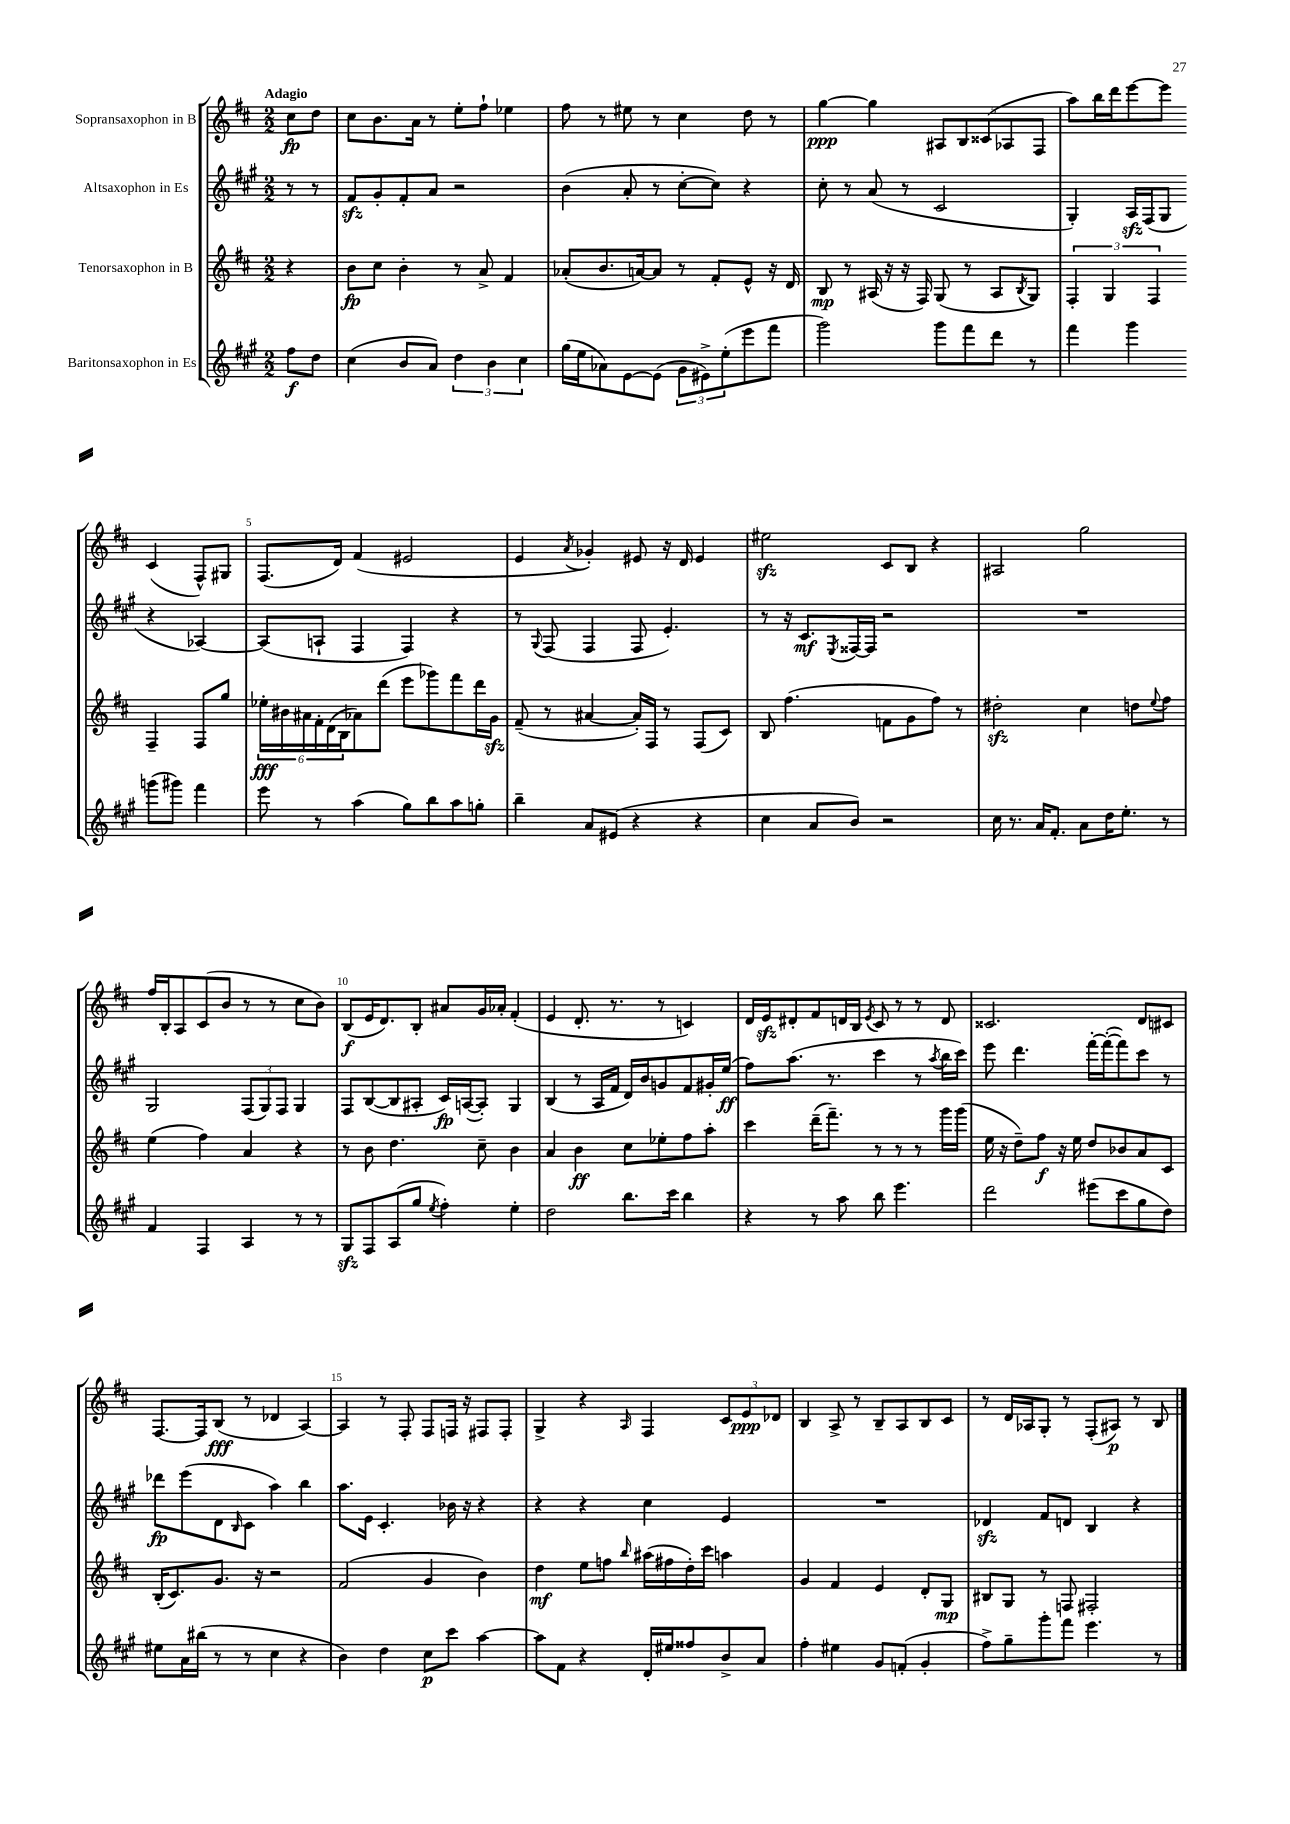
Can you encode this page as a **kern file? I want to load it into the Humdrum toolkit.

**kern	**dynam	**kern	**dynam	**kern	**dynam	**kern	**dynam
*part4	*part4	*part3	*part3	*part2	*part2	*part1	*part1
*staff4	*staff4	*staff3	*staff3	*staff2	*staff2	*staff1	*staff1
*I"Baritonsaxophon in Es	*	*I"Tenorsaxophon in B	*	*I"Altsaxophon in Es	*	*I"Sopransaxophon in B	*
*clefG2	*	*clefG2	*	*clefG2	*	*clefG2	*
*k[f#c#g#]	*	*k[f#c#]	*	*k[f#c#g#]	*	*k[f#c#]	*
*M2/2	*	*M2/2	*	*M2/2	*	*M2/2	*
=	=	=	=	=	=	=	=
!	!	!	!	!	!	!LO:TX:a:B:t=Adagio	!
8ff#\L	f	4r	.	8r	.	8cc#\L	fp
8dd\J	.	.	.	8r	.	8dd\J	.
=1	=1	=1	=1	=1	=1	=1	=1
(4cc#\	.	8b\L	fp	8f#zz/L	.	8cc#\L	.
.	.	8cc#\J	.	8g#'/	.	8.b\	.
8b/L	.	4b'\	.	8f#'/	.	.	.
.	.	.	.	.	.	16a\Jk	.
8a/J)	.	.	.	8a/J	.	8r	.
6dd\	.	8r	.	2r	.	8ee'\L	.
.	.	8a^/	.	.	.	8ff#`\J	.
6b\	.	.	.	.	.	.	.
.	.	4f#/	.	.	.	4ee-X\	.
6cc#\	.	.	.	.	.	.	.
=2	=2	=2	=2	=2	=2	=2	=2
(16gg#\LL	.	(8a-X'/L	.	(4b\	.	8ff#\	.
16ee\J	.	.	.	.	.	.	.
8a-X\)	.	8.b/	.	.	.	8r	.
[8e\	.	.	.	8a'/	.	8ee#X\	.
.	.	[16an/k)	.	.	.	.	.
(8e\J]	.	8a/J]	.	8r	.	8r	.
12g#\L	.	8r	.	[8cc#'\L	.	4cc#\	.
12e#X^\)	.	.	.	.	.	.	.
.	.	8f#'/L	.	8cc#\J])	.	.	.
(12ee'\	.	.	.	.	.	.	.
8eee\	.	8e^^/J	.	4r	.	8dd\	.
8fff#\J	.	16r	.	.	.	8r	.
.	.	16d/	.	.	.	.	.
=3	=3	=3	=3	=3	=3	=3	=3
2ggg#\)	.	8B/	mp	8cc#'\	.	[4gg\	ppp
.	.	8r	.	8r	.	.	.
.	.	(16A#X/	.	(8a/	.	4gg\]	.
.	.	16r	.	.	.	.	.
.	.	16r	.	8r	.	.	.
.	.	16F#/)	.	.	.	.	.
8ggg#\L	.	(8G/	.	2c#/	.	10A#X/L	.
.	.	.	.	.	.	10B/	.
8fff#\	.	8r	.	.	.	.	.
.	.	.	.	.	.	(10c##X/	.
8ddd\J	.	8A#/L	.	.	.	.	.
.	.	.	.	.	.	10A-X/	.
.	.	8qB/	.	.	.	.	.
8r	.	8G/J)	.	.	.	.	.
.	.	.	.	.	.	10F#/J	.
=4	=4	=4	=4	=4	=4	=4	=4
4fff#\	.	6F#'/	.	4G#'/)	.	8aa\L)	.
.	.	.	.	.	.	16bb\L	.
.	.	6G/	.	.	.	.	.
.	.	.	.	.	.	16ddd\J	.
4ggg#\	.	.	.	16Azz/LL	.	[8eee\	.
.	.	.	.	(16F#/J	.	.	.
.	.	6F#/	.	.	.	.	.
.	.	.	.	8G#/J	.	8eee\J]	.
(8gggn\L	.	4F#~/	.	4r	.	(4c#/	.
8ggg#X\J)	.	.	.	.	.	.	.
4fff#\	.	8F#/L	.	[4A-X/)	.	8F#^^/L)	.
.	.	8gg/J	.	.	.	8G#X/J	.
!!LO:LB:g=z
=5	=5	=5	=5	=5	=5	=5	=5
8eee\	.	24ee-X'\LL	fff	(8A-X/L]	.	(8.F#/L	.
.	.	24b#X\	.	.	.	.	.
.	.	24a#X\	.	.	.	.	.
8r	.	24f#'\	.	8An`/J	.	.	.
.	.	(24d\	.	.	.	.	.
.	.	.	.	.	.	16d/Jk)	.
.	.	24B\J	.	.	.	.	.
(4aa\	.	8a-X\)	.	4F#/	.	(4f#/	.
.	.	(8ddd\J	.	.	.	.	.
8gg#\L)	.	8eee\L	.	4F#/)	.	2e#X/	.
8bb\	.	8ggg-X\)	.	.	.	.	.
8aa\	.	8fff#\	.	4r	.	.	.
8ggn'\J	.	16ddd\L	.	.	.	.	.
.	.	16gzz\JJ	.	.	.	.	.
=6	=6	=6	=6	=6	=6	=6	=6
4bb~\	.	(8f#~/	.	8r	.	4e/	.
.	.	.	.	8qqG#/	.	.	.
.	.	8r	.	(8F#/	.	.	.
.	.	.	.	.	.	8qa/	.
8a/L	.	[4a#X/	.	4F#/	.	4g-X'/)	.
(8e#X/J	.	.	.	.	.	.	.
4r	.	16a#'/LL])	.	8F#/	.	8e#X/	.
.	.	16F#/JJ	.	.	.	.	.
.	.	8r	.	4.e'/)	.	16r	.
.	.	.	.	.	.	16d/	.
4r	.	(8F#/L	.	.	.	4e#/	.
.	.	8c#/J)	.	.	.	.	.
=7	=7	=7	=7	=7	=7	=7	=7
4cc#\	.	8B/	.	8r	.	2ee#Xzz\	.
.	.	(4.ff#\	.	16r	.	.	.
.	.	.	.	8.c#/L	mf	.	.
8a/L	.	.	.	.	.	.	.
.	.	.	.	8qE/	.	.	.
8b/J)	.	.	.	[16F##X/L	.	.	.
.	.	.	.	16F##/JJ]	.	.	.
2r	.	8fn\L	.	2r	.	8c#/L	.
.	.	8g\	.	.	.	8B/J	.
.	.	8ff#\J)	.	.	.	4r	.
.	.	8r	.	.	.	.	.
=8	=8	=8	=8	=8	=8	=8	=8
16cc#\	.	2dd#Xzz'\	.	1r	.	2A#X/	.
8.r	.	.	.	.	.	.	.
16a/KL	.	.	.	.	.	.	.
8.f#'/J	.	.	.	.	.	.	.
8a\L	.	4cc#\	.	.	.	2gg\	.
16dd\K	.	.	.	.	.	.	.
8.ee'\J	.	.	.	.	.	.	.
.	.	8ddn\L	.	.	.	.	.
.	.	8qqee/	.	.	.	.	.
8r	.	8ff#\J	.	.	.	.	.
!!LO:LB:g=z
=9	=9	=9	=9	=9	=9	=9	=9
4f#/	.	(4ee\	.	2G#/	.	16ff#/LL	.
.	.	.	.	.	.	16B'/J	.
.	.	.	.	.	.	8A/	.
4F#/	.	4ff#\)	.	.	.	(8c#/	.
.	.	.	.	.	.	8b/J	.
4A/	.	4a/	.	(12F#/L	.	8r	.
.	.	.	.	12G#/)	.	.	.
.	.	.	.	.	.	8r	.
.	.	.	.	12F#/J	.	.	.
8r	.	4r	.	4G#/	.	8cc#\L	.
8r	.	.	.	.	.	8b\J)	.
=10	=10	=10	=10	=10	=10	=10	=10
8G#zz/L	.	8r	.	8F#/L	.	(8B/L	f
8F#/	.	8b\	.	([8B/	.	16e/K	.
.	.	.	.	.	.	8.d/)	.
(8A/	.	4.dd\	.	8B/]	.	.	.
8gg#/J	.	.	.	8A#X'/J	.	8B'/J	.
8qee/	.	.	.	.	.	.	.
4ff#'\)	.	.	.	16c#/LL)	fp	8a#X/L	.
.	.	.	.	([16An/J	.	.	.
.	.	8cc#~\	.	8A'/J])	.	16g/L	.
.	.	.	.	.	.	16a-X'/JJ	.
4ee'\	.	4b\	.	4G#/	.	(4f#'/	.
=11	=11	=11	=11	=11	=11	=11	=11
2dd\	.	4a/	.	(4B/	.	4e/	.
.	.	4b\	ff	8r	.	8.d'/	.
.	.	.	.	16A/LL	.	.	.
.	.	.	.	16f#/JJ	.	8.r	.
8.bb\L	.	8cc#\L	.	16d/LL)	.	.	.
.	.	.	.	16b/J	.	.	.
.	.	8ee-X'\	.	8gn/	.	8r	.
16ccc#\Jk	.	.	.	.	.	.	.
4bb\	.	8ff#\	.	8f#/	.	4cn/)	.
.	.	8aa'\J	.	16g#X'/L	.	.	.
.	.	.	.	(16ee/JJ	ff	.	.
=12	=12	=12	=12	=12	=12	=12	=12
4r	.	4ccc#\	.	8ff#\L)	.	16d/LL	.
.	.	.	.	.	.	16ezz/J	.
.	.	.	.	(8.aa\J	.	8d#X'/	.
8r	.	(16ddd~\KL	.	.	.	8f#/	.
.	.	8.fff#~\J)	.	8.r	.	.	.
8aa\	.	.	.	.	.	16dn/L	.
.	.	.	.	.	.	16B/JJ	.
.	.	.	.	.	.	8qe/	.
8bb\	.	8r	.	4ccc#\	.	8c#/	.
4.eee\	.	8r	.	.	.	8r	.
.	.	8r	.	8r	.	8r	.
.	.	.	.	8qaa/	.	.	.
.	.	16ggg\LL	.	16bb\LL	.	8d/	.
.	.	(16ggg\JJ	.	16ccc#\JJ)	.	.	.
=13	=13	=13	=13	=13	=13	=13	=13
2ddd\	.	16ee\	.	8eee\	.	2.c##X/	.
.	.	16r	.	.	.	.	.
.	.	8dd~\L)	.	4.ddd\	.	.	.
.	.	8ff#\J	f	.	.	.	.
.	.	16r	.	.	.	.	.
.	.	16ee\	.	.	.	.	.
(8eee#X\L	.	8dd/L	.	[16fff#'\LL	.	.	.
.	.	.	.	(16fff#'\J_	.	.	.
8ccc#\	.	8b-X/	.	8fff#\])	.	.	.
8gg#\	.	8a/	.	8ccc#\J	.	8d/L	.
8dd\J)	.	8c#/J	.	8r	.	8c#X/J	.
!!LO:LB:g=z
=14	=14	=14	=14	=14	=14	=14	=14
8ee#X\L	.	(16B'/KL	.	8ddd-X\L	fp	[8.F#/L	.
.	.	8.c#/)	.	.	.	.	.
16a\L	.	.	.	(8eee\	.	.	.
(16bb#X\JJ	.	.	.	.	.	16F#/k]	.
8r	.	8.g/J	.	8d\	.	(8B/J	fff
.	.	.	.	16qqB/	.	.	.
8r	.	.	.	8c#\J	.	8r	.
.	.	16r	.	.	.	.	.
4cc#\	.	2r	.	4aa\)	.	4d-X/	.
4r	.	.	.	4bb\	.	[4A/)	.
=15	=15	=15	=15	=15	=15	=15	=15
4b\)	.	(2f#/	.	8.aa\L	.	4A/]	.
.	.	.	.	16e\Jk	.	.	.
4dd\	.	.	.	4.c#'/	.	8r	.
.	.	.	.	.	.	8F#'/	.
8cc#\L	p	4g/	.	.	.	8F#/L	.
8ccc#\J	.	.	.	16b-X\	.	16Fn/Jk	.
.	.	.	.	16r	.	16r	.
[4aa\	.	4b\)	.	4r	.	8F#X/L	.
.	.	.	.	.	.	8F#'/J	.
=16	=16	=16	=16	=16	=16	=16	=16
8aa\L]	.	4dd\	mf	4r	.	4G^/	.
8f#\J	.	.	.	.	.	.	.
4r	.	8ee\L	.	4r	.	4r	.
.	.	8ffn\J	.	.	.	.	.
.	.	16qqbb/	.	.	.	16qqA/	.
16d'/LL	.	(16aa#X\LL	.	4cc#\	.	4F#/	.
16ee#X/J	.	16ff#X\	.	.	.	.	.
8ff##X/	.	16dd'\)	.	.	.	.	.
.	.	16ccc#\JJ	.	.	.	.	.
8b^/	.	4aan\	.	4e/	.	12c#/L	.
.	.	.	.	.	.	12e/	ppp
8a/J	.	.	.	.	.	.	.
.	.	.	.	.	.	12d-X/J	.
=17	=17	=17	=17	=17	=17	=17	=17
4ff#'\	.	4g/	.	1r	.	4B/	.
4ee#X\	.	4f#/	.	.	.	8A^/	.
.	.	.	.	.	.	8r	.
8g#/L	.	4e/	.	.	.	8B~/L	.
(8fn'/J	.	.	.	.	.	8A/	.
4g#'/	.	8d'/L	.	.	.	8B/	.
.	.	8G/J	mp	.	.	8c#/J	.
=18	=18	=18	=18	=18	=18	=18	=18
8ff#^\L)	.	8B#X/L	.	4d-Xzz/	.	8r	.
8gg#~\	.	8G/J	.	.	.	16d/LL	.
.	.	.	.	.	.	16A-X/J	.
8ggg#'\	.	8r	.	8f#/L	.	8G'/J	.
8fff#\J	.	8Fn/	.	8dn/J	.	8r	.
4.eee\	.	2F#X'/	.	4B/	.	(8F#'/L	.
.	.	.	.	.	.	8A#X/J)	p
.	.	.	.	4r	.	8r	.
8r	.	.	.	.	.	8B/	.
==	==	==	==	==	==	==	==
*-	*-	*-	*-	*-	*-	*-	*-
